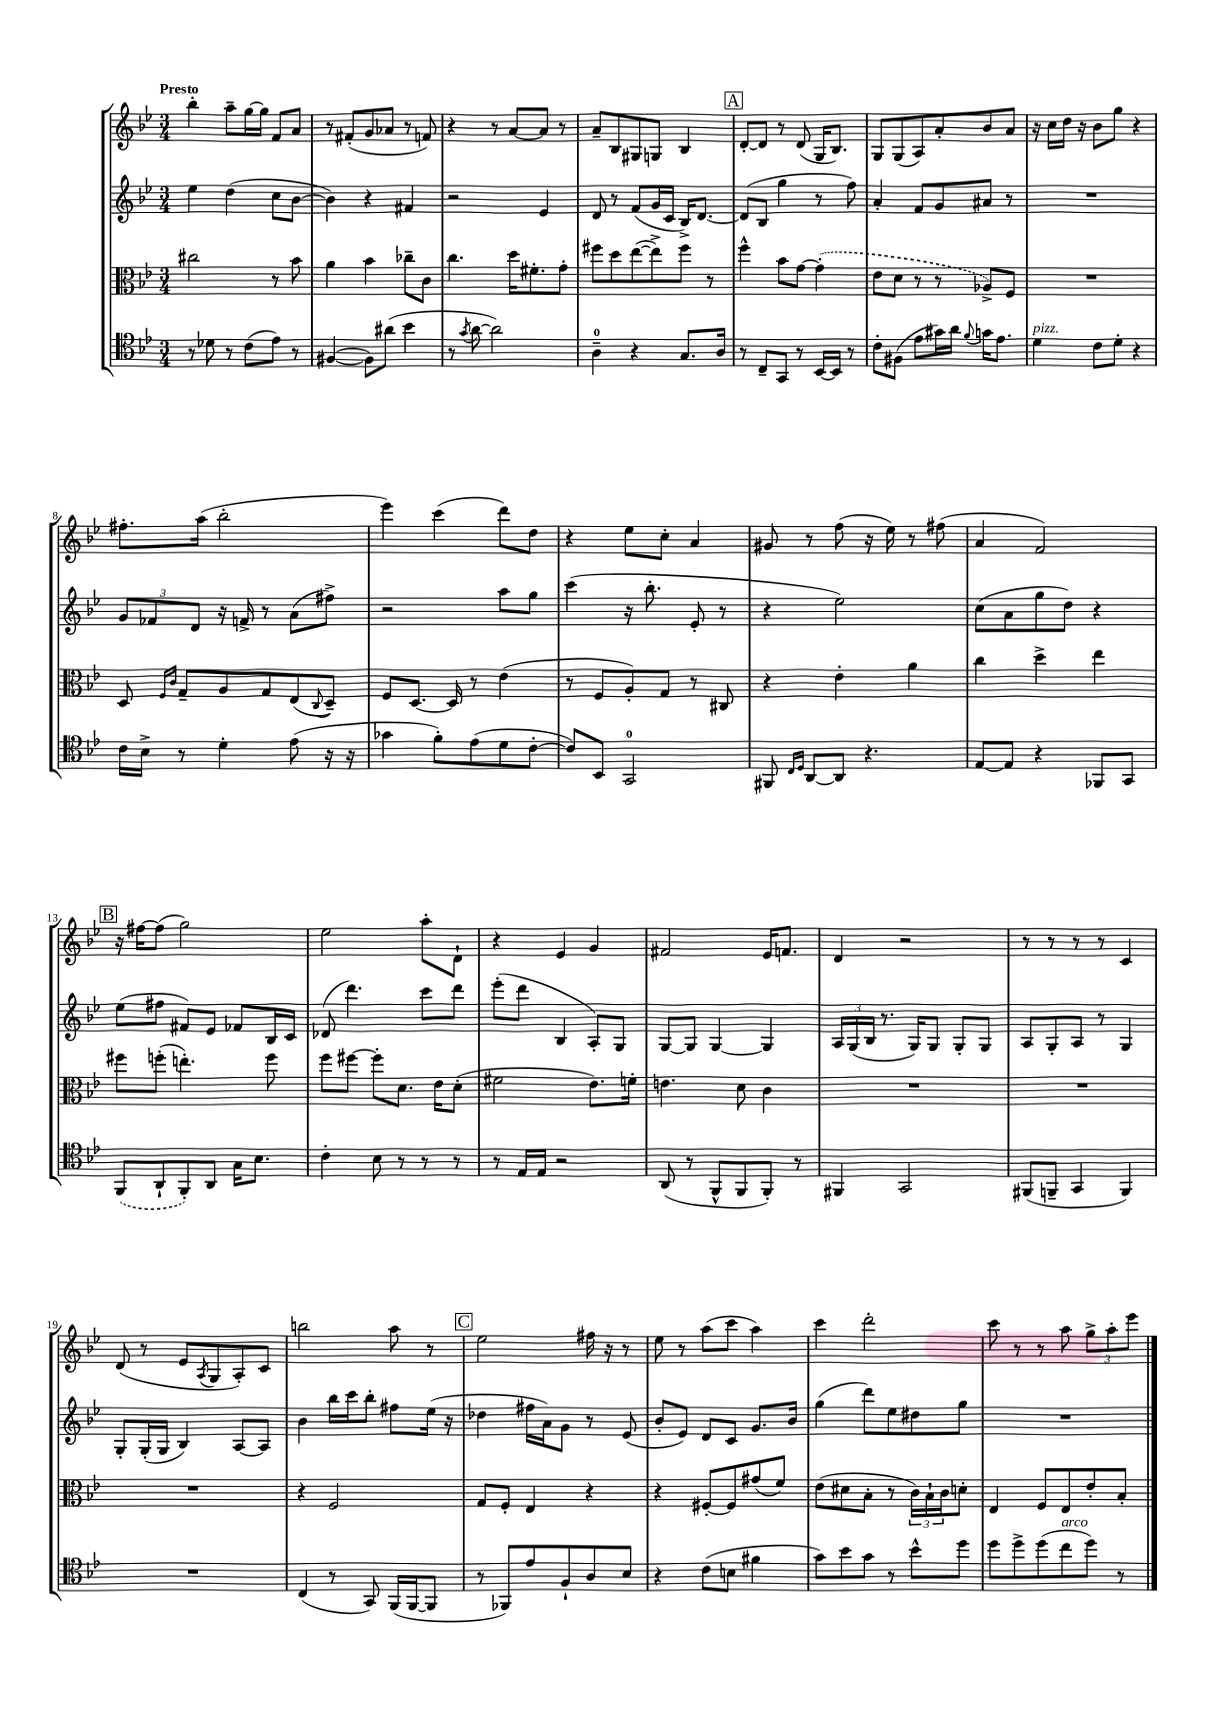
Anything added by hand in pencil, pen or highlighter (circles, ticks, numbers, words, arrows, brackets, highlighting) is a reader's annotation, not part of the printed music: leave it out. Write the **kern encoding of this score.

**kern	**kern	**kern	**kern
*staff4	*staff3	*staff2	*staff1
*clefC4	*clefC3	*clefG2	*clefG2
*k[b-e-]	*k[b-e-]	*k[b-e-]	*k[b-e-]
*M3/4	*M3/4	*M3/4	*M3/4
8r	2cc#	4ee-	4bb-'
8d-	.	.	.
8r	.	(4dd	8aa~
(8c	.	.	[16gg
.	.	.	16gg]
8e-)	8r	8cc	8f
8r	8b-	[8b-	8a
=	=	=	=
([4F#	4a	4b-])	8r
.	.	.	(8f#'
8F#])	4b-	4r	8g
(8a#	.	.	8a-
4b-	8cc-~	4f#	8r
.	8c	.	8f)
=	=	=	=
8r	4.cc	2r	4r
8qg	.	.	.
[8a	.	.	.
2a])	.	.	8r
.	16dd	.	[8a
.	8.f#'	.	.
.	.	4e-	8a]
.	8g'	.	8r
=	=	=	=
4A~	8ff#	8d	8a~
.	8dd	8r	8B-
4r	([8ee-	(8f	8G#
.	8ee-^])	16g	8G
.	.	16c	.
8.G	8ff#	16B-^)	4B-
.	.	[8.d	.
.	8r	.	.
16A	.	.	.
=	=	=	=
8r	4ff^^	(8d]	[8d'
8C~	.	8B-	8d]
8GG	8b-	4gg	8r
8r	[8g	.	(8d
[16BB-	(4g']	8r	16G
16BB-]	.	.	8.B-)
8r	.	8ff)	.
=	=	=	=
8c'	8e-	4a'	8G
(8F#	8d	.	(8G
8e-	8r	8f	8A)
16g#)	8r	8g	8a'
16a	.	.	.
8qqf	.	.	.
16g	8A-^)	8a#	8b-
8.e-	.	.	.
.	8F	8r	8a
=	=	=	=
4d	2.r	2.r	16r
.	.	.	16cc
.	.	.	16dd
.	.	.	16r
8c	.	.	8b-
8d'	.	.	8gg
4r	.	.	4r
=	=	=	=
16c	8D	12g	8.ff#'
16B-^	.	.	.
.	.	12f-	.
.	16qqF	.	.
.	16qqc	.	.
8r	8G~	.	.
.	.	12d	.
.	.	.	(16aa
4d'	8A	16r	2bb-'
.	.	16f^	.
.	8G	8r	.
(8e-	(8E-	(8a	.
.	8qqC	.	.
16r	8D~)	8ff#^)	.
16r	.	.	.
=	=	=	=
4g-	8F	2r	4eee-)
.	[8.D	.	.
8f')	.	.	(4ccc
.	16D]	.	.
(8e-	8r	.	.
8d	(4e-	8aa	8ddd)
[8c'	.	8gg	8dd
=	=	=	=
8c])	8r	(4ccc	4r
8BB-	8F	.	.
2GG	8A')	16r	8ee-
.	.	8.bb-'	.
.	8G	.	8cc'
.	8r	8e-'	4a
.	8C#	8r	.
=	=	=	=
8FF#	4r	4r	8g#
16qqC	.	.	.
16qqD	.	.	.
[8AA	.	.	8r
8AA]	4e-'	2ee-)	(8ff
4.r	.	.	16r
.	.	.	16ee-)
.	4a	.	8r
.	.	.	(8ff#
=	=	=	=
[8E-	4cc	(8cc	4a
8E-]	.	8a	.
4r	4dd^	8gg	2f)
.	.	8dd)	.
8FF-	4ee-	4r	.
8GG	.	.	.
=	=	=	=
(8FF	8ff#	(8ee-	16r
.	.	.	[16ff#
8AA`	(8ff'	8ff#	(8ff#]
8FF')	4.ee')	8f#)	2gg)
8AA	.	8e-	.
16G	.	8f-	.
8.B-	.	.	.
.	8ff	16B-	.
.	.	16c	.
=	=	=	=
4c'	8ff	(8d-	2ee-
.	[8ff#	4.ddd)	.
8B-	8ff#']	.	.
8r	8.d	.	.
8r	.	8ccc	8aa'
.	16e-	.	.
8r	(8d'	8ddd	8d`
=	=	=	=
8r	2f#	(8eee-'	4r
16E-	.	8ddd	.
16E-	.	.	.
2r	.	4B-	4e-
.	8.e-)	8A')	4g
.	.	8G	.
.	16f'	.	.
=	=	=	=
(8AA	4.e	[8G	2f#
8r	.	8G]	.
8FF^^	.	[4G	.
8FF	8d	.	.
8FF')	4c	4G]	16e-
.	.	.	8.f
8r	.	.	.
=	=	=	=
4FF#	2.r	24A	4d
.	.	(24G	.
.	.	24B-	.
.	.	8.r	.
2GG	.	.	2r
.	.	16G)	.
.	.	8G	.
.	.	8G'	.
.	.	8G	.
=	=	=	=
(8FF#	2.r	8A	8r
8FF~	.	8G'	8r
4GG	.	8A	8r
.	.	8r	8r
4FF)	.	4G	4c
=	=	=	=
2.r	2.r	8G'	(8d
.	.	(16G'	8r
.	.	16G	.
.	.	4B-)	8e-
.	.	.	8qA
.	.	.	8G
.	.	[8A	8A')
.	.	8A]	8c
=	=	=	=
(4C	4r	4b-	2bb
8r	2F	16bb-	.
.	.	16ccc	.
8GG)	.	8bb-'	.
(16FF	.	8ff#	8aa
[16FF	.	.	.
8FF]	.	(16ee-	8r
.	.	16r	.
=	=	=	=
8r	8G	4dd-	2ee-
8FF-)	8F'	.	.
8e-	4E-	16ff#	.
.	.	16a)	.
8F`	.	8g	.
8A	4r	8r	16ff#
.	.	.	16r
8B-	.	(8e-	8r
=	=	=	=
4r	4r	8b-'	8ee-
.	.	8e-)	8r
(8c	[8F#'	8d	(8aa
8B	8F#]	8c	8ccc
4f#	(8g#	8.g	4aa)
.	8f)	.	.
.	.	16b-	.
=	=	=	=
8g)	(8e-	(4gg	4ccc
8b-	8d#	.	.
8g	8B-'	8ddd)	2ddd'
8r	8r	8ee-	.
8b-^^	24c)	8dd#	.
.	24B-`	.	.
.	24c	.	.
8dd	8d'	8gg	.
=	=	=	=
8dd	4E-	2.r	8ccc
8dd^	.	.	8r
(8dd	8F	.	8r
8cc	8E-	.	8aa
8dd)	8e-'	.	12gg^
.	.	.	12aa'
8r	8B-'	.	.
.	.	.	12eee-
==	==	==	==
*-	*-	*-	*-
